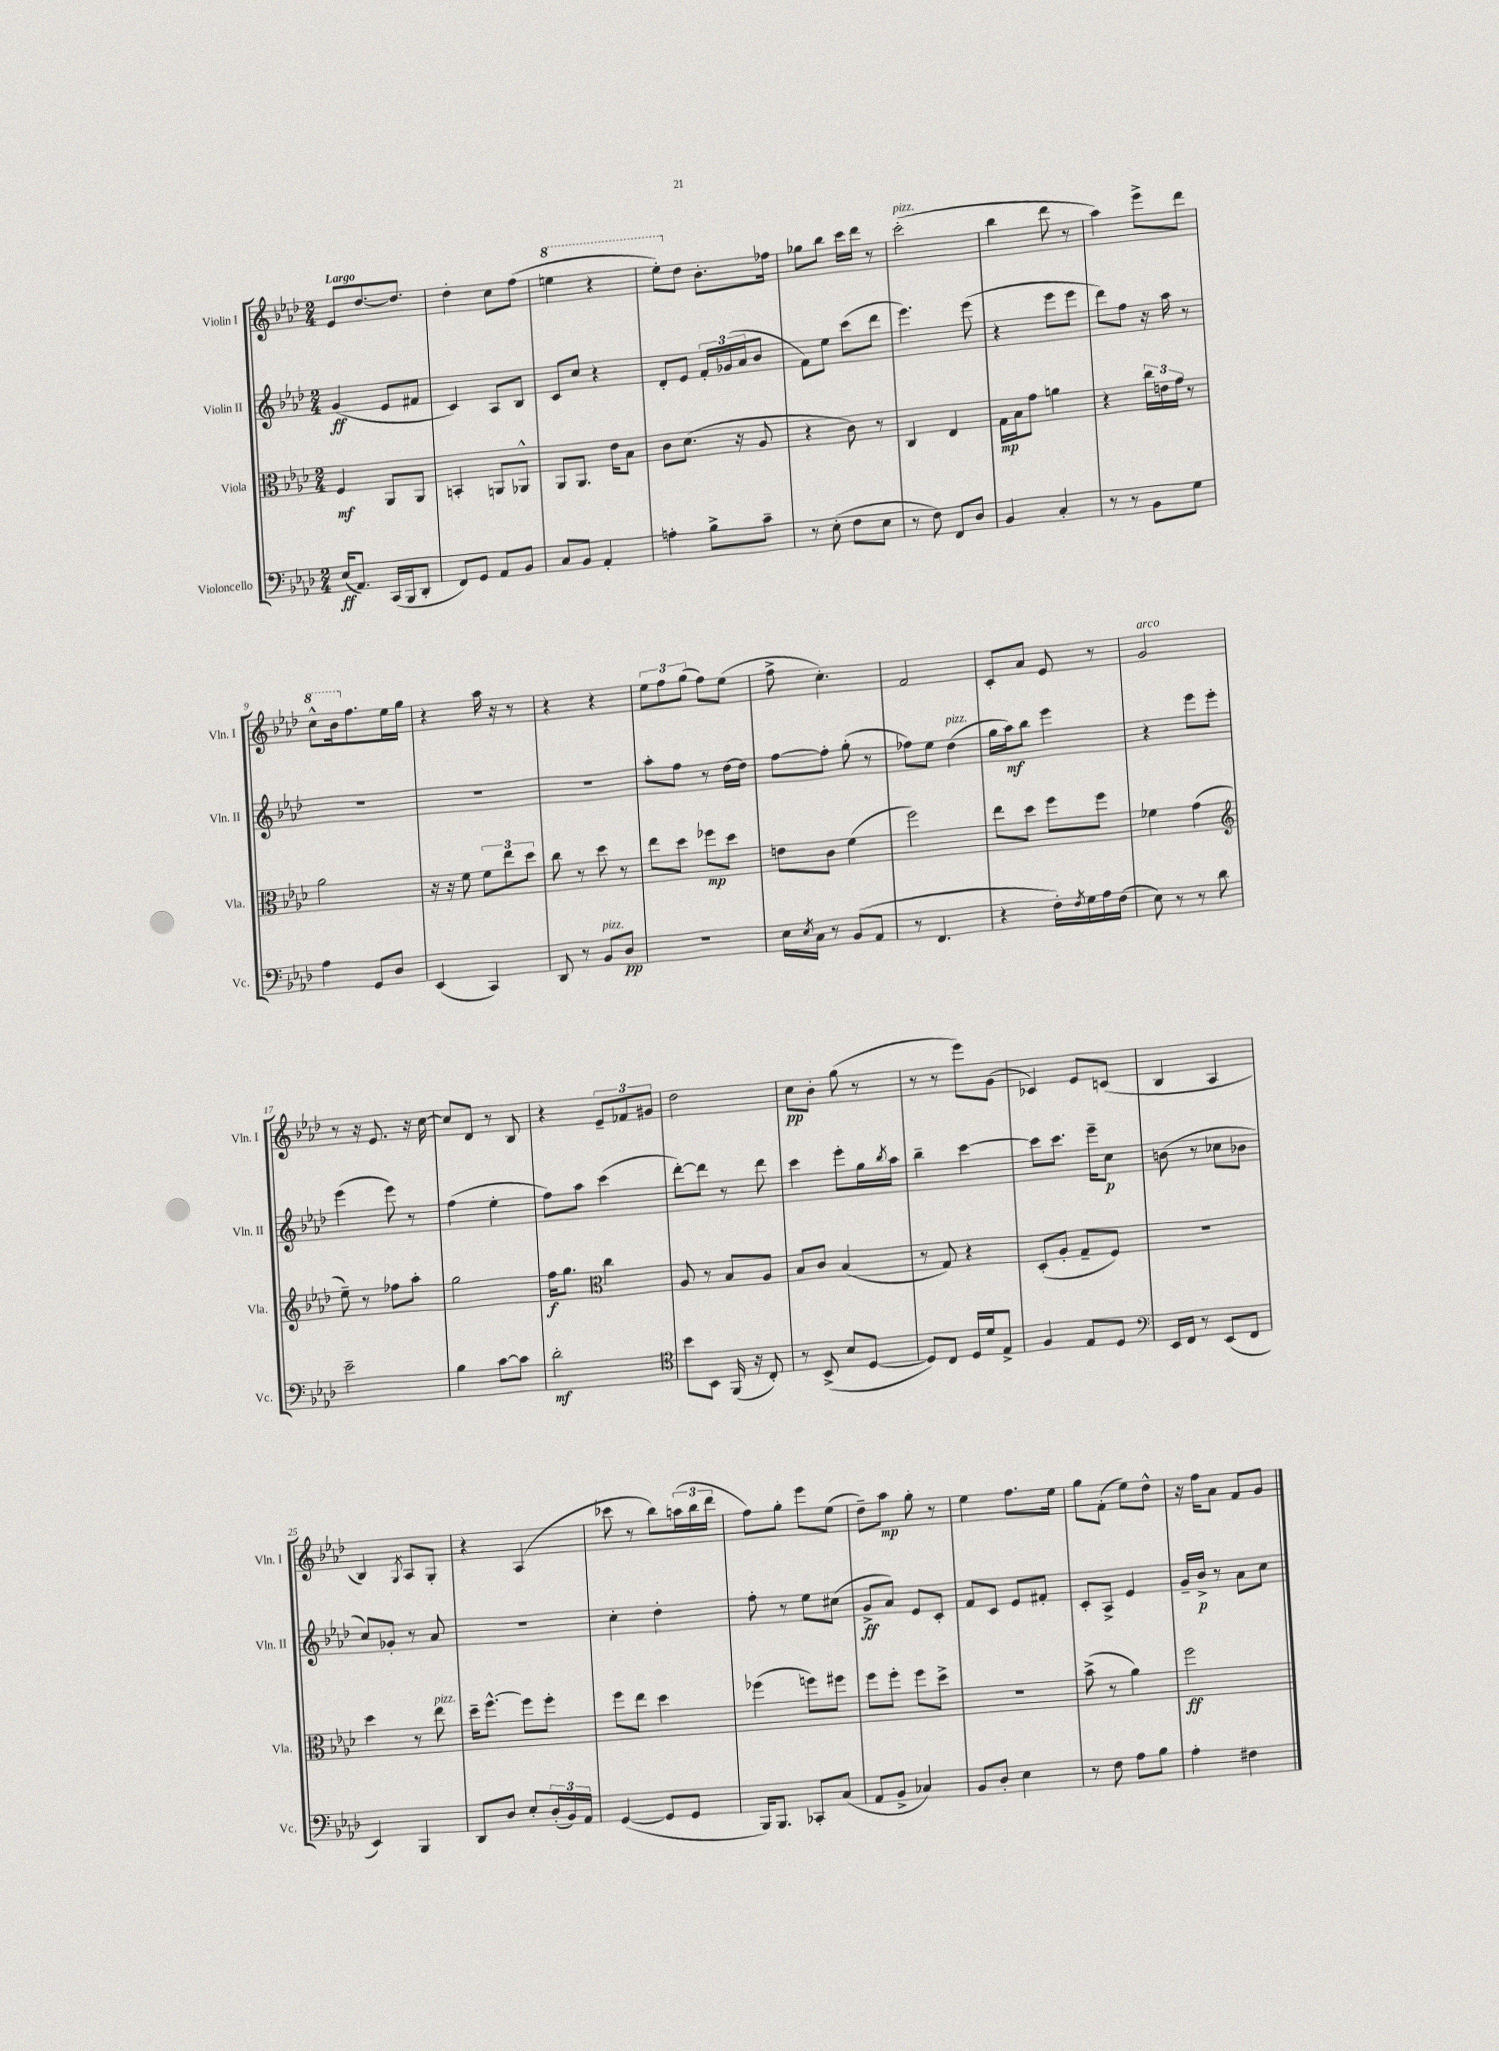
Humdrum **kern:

**kern	**dynam	**kern	**dynam	**kern	**dynam	**kern	**dynam
*part4	*part4	*part3	*part3	*part2	*part2	*part1	*part1
*staff4	*staff4	*staff3	*staff3	*staff2	*staff2	*staff1	*staff1
*I"Violoncello	*	*I"Viola	*	*I"Violin II	*	*I"Violin I	*
*I'Vc.	*	*I'Vla.	*	*I'Vln. II	*	*I'Vln. I	*
*clefF4	*	*clefC3	*	*clefG2	*	*clefG2	*
*k[b-e-a-d-]	*	*k[b-e-a-d-]	*	*k[b-e-a-d-]	*	*k[b-e-a-d-]	*
*M2/4	*	*M2/4	*	*M2/4	*	*M2/4	*
=1	=1	=1	=1	=1	=1	=1	=1
!	!	!	!	!	!	!LO:TX:a:B:t=Largo	!
(16E-/KL	ff	4F/	mf	(4g/	ff	8e-/L	.
8.AA-/J)	.	.	.	.	.	.	.
.	.	.	.	.	.	[8.dd-/	.
(16CC/LL	.	8AA-/L	.	8e-/L	.	.	.
16BBB-/J	.	.	.	.	.	8.dd-/J]	.
8DD-'/J	.	8AA-/J	.	8f#X/J	.	.	.
=2	=2	=2	=2	=2	=2	=2	=2
8FF/L)	.	4BBn'/	.	4c/)	.	4dd-'\	.
8GG/J	.	.	.	.	.	.	.
8AA-/L	.	8AAn/L	.	8A-/L	.	8cc\L	.
8BB-/J	.	8AA-X^^/J	.	8B-/J	.	(8ff\J	.
=3	=3	=3	=3	=3	=3	=3	=3
*	*	*	*	*	*	*8va	*
8C/L	.	8AA-/L	.	8c/L	.	4eeen\	.
8BB-/J	.	8.AA-/J	.	8cc/J	.	.	.
4AA-'/	.	.	.	4r	.	4r	.
.	.	16e-\KL	.	.	.	.	.
.	.	8B-\J	.	.	.	.	.
=4	=4	=4	=4	=4	=4	=4	=4
4An'\	.	8c\L	.	8d-'/L	.	8eee-'\L)	.
*	*	*	*	*	*	*X8va	*
.	.	(8.d-\J	.	8e-/J	.	8dd-\J	.
8B-^\L	.	.	.	24f'/LL	.	8.b-'\L	.
.	.	.	.	(24g-X/	.	.	.
.	.	16r	.	.	.	.	.
.	.	.	.	24a-/J	.	.	.
8c~\J	.	8A-/	.	8b-/J	.	.	.
.	.	.	.	.	.	16ff-X\Jk	.
=5	=5	=5	=5	=5	=5	=5	=5
8r	.	4r	.	8f\L)	.	8gg-X\L	.
(8E-'\	.	.	.	8ee-\J	.	8bb-\J	.
8F\L	.	8c\)	.	(8ccc\L	.	16ccc\LL	.
.	.	.	.	.	.	16ddd-\JJ	.
8E-\J	.	8r	.	8ddd-\J	.	8r	.
=6	=6	=6	=6	=6	=6	=6	=6
!	!	!	!	!	!	!LO:TX:a:i:t=pizz.	!
8r	.	4C/	.	4.eee-\)	.	(2ccc'\	.
8F\)	.	.	.	.	.	.	.
8FF/L	.	4E-/	.	.	.	.	.
8D-/J	.	.	.	(8eee-\	.	.	.
=7	=7	=7	=7	=7	=7	=7	=7
4BB-/	.	16G\LL	mp	4r	.	4bb-\	.
.	.	16B-\J	.	.	.	.	.
.	.	8g\J	.	.	.	.	.
4C'/	.	4an\	.	8eee-\L	.	8ddd-\	.
.	.	.	.	8eee-\J	.	8r	.
=8	=8	=8	=8	=8	=8	=8	=8
8r	.	4r	.	8ddd-\L)	.	4aa-\)	.
8r	.	.	.	8ff\J	.	.	.
8BB-\L	.	24cc\LL	.	16r	.	8eee-^\L	.
.	.	24en\	.	.	.	.	.
.	.	.	.	16aa-\	.	.	.
.	.	24g\JJ	.	.	.	.	.
8G\J	.	8r	.	8r	.	8ddd-\J	.
!!LO:LB:g=z
=9	=9	=9	=9	=9	=9	=9	=9
*	*	*	*	*	*	*8va	*
4A-\	.	2a-\	.	2r	.	8ccc^^\L	.
.	.	.	.	.	.	16bb-\k	.
*	*	*	*	*	*	*X8va	*
.	.	.	.	.	.	8.ff\	.
8GG/L	.	.	.	.	.	.	.
8D-/J	.	.	.	.	.	16ee-\L	.
.	.	.	.	.	.	16gg\JJ	.
=10	=10	=10	=10	=10	=10	=10	=10
(4EE-/	.	16r	.	2r	.	4r	.
.	.	16r	.	.	.	.	.
.	.	8f\	.	.	.	.	.
4CC/)	.	12f\L	.	.	.	16aa-\	.
.	.	.	.	.	.	16r	.
.	.	12ee-\	.	.	.	.	.
.	.	.	.	.	.	8r	.
.	.	12dd-\J	.	.	.	.	.
=11	=11	=11	=11	=11	=11	=11	=11
8DD-/	.	8cc\	.	2r	.	4r	.
8r	.	8r	.	.	.	.	.
!LO:TX:a:i:t=pizz.	!	!	!	!	!	!	!
8BB-/L	.	8dd-\	.	.	.	4r	.
8D-/J	pp	8r	.	.	.	.	.
=12	=12	=12	=12	=12	=12	=12	=12
2r	.	8ee-\L	.	8aa-'\L	.	12ee-\L	.
.	.	.	.	.	.	12ff\	.
.	.	8dd-\J	.	8ff\J	.	.	.
.	.	.	.	.	.	(12gg\J	.
.	.	8ff-X\L	mp	8r	.	8ff\L)	.
.	.	8dd-\J	.	[16dd-\LL	.	(8ee-\J	.
.	.	.	.	16dd-\JJ]	.	.	.
=13	=13	=13	=13	=13	=13	=13	=13
16E-\LL	.	8en\L	.	[8ff\L	.	8ff^\	.
8qE-/	.	.	.	.	.	.	.
16C\JJ	.	.	.	.	.	.	.
8r	.	8c\J	.	8ff'\J]	.	4.cc'\)	.
(8BB-/L	.	(4f\	.	(8gg'\	.	.	.
8AA-/J	.	.	.	8r	.	.	.
=14	=14	=14	=14	=14	=14	=14	=14
8r	.	2ff\)	.	8ff-X\L)	.	2f/	.
4.FF/	.	.	.	8ee-\J	.	.	.
!	!	!	!	!LO:TX:a:i:t=pizz.	!	!	!
.	.	.	.	(4dd-\	.	.	.
=15	=15	=15	=15	=15	=15	=15	=15
4r	.	8ee-\L	.	16gg\LL	.	8c'/L	.
.	.	.	.	16aa-\J)	mf	.	.
.	.	8dd-\J	.	8bb-\J	.	8a-/J	.
16F'\LL)	.	8ff\L	.	4eee-\	.	8e-/	.
8qF/	.	.	.	.	.	.	.
16G\	.	.	.	.	.	.	.
16A-\	.	8ff\J	.	.	.	8r	.
(16F\JJ	.	.	.	.	.	.	.
=16	=16	=16	=16	=16	=16	=16	=16
!	!	!	!	!	!	!LO:TX:a:i:t=arco	!
8E-\)	.	4f-X\	.	4r	.	2g/	.
8r	.	.	.	.	.	.	.
8r	.	(4g\	.	8eee-\L	.	.	.
8d-\	.	.	.	8eee-'\J	.	.	.
!!LO:LB:g=z
=17	=17	=17	=17	=17	=17	=17	=17
*	*	*clefG2	*	*	*	*	*
2e-~\	.	8ee-~\)	.	(4eee-\	.	8r	.
.	.	8r	.	.	.	16r	.
.	.	.	.	.	.	8.e-/	.
.	.	8ff-X\L	.	8eee-\)	.	.	.
.	.	8aa-'\J	.	8r	.	16r	.
.	.	.	.	.	.	[16cc\	.
=18	=18	=18	=18	=18	=18	=18	=18
4B-\	.	2gg\	.	(4ff\	.	8cc/L]	.
.	.	.	.	.	.	8d-/J	.
[8c\L	.	.	.	4ee-'\	.	8r	.
8c\J]	.	.	.	.	.	8B-/	.
=19	=19	=19	=19	=19	=19	=19	=19
2d-'\	mf	16ff\KL	f	8ff\L)	.	4r	.
.	.	8.gg\J	.	.	.	.	.
.	.	.	.	8aa-\J	.	.	.
*	*	*clefC3	*	*	*	*	*
.	.	4cc\	.	(4ccc\	.	12e-~/L	.
.	.	.	.	.	.	12f-X/	.
.	.	.	.	.	.	12g#X/J	.
=20	=20	=20	=20	=20	=20	=20	=20
*clefC4	*	*	*	*	*	*	*
8b-\L	.	8A-/	.	[8ddd-'\L)	.	2dd-\	.
8BB-\J	.	8r	.	8ddd-\J]	.	.	.
(16FF/	.	8B-/L	.	8r	.	.	.
16r	.	.	.	.	.	.	.
8C'/)	.	8A-/J	.	8ddd-\	.	.	.
=21	=21	=21	=21	=21	=21	=21	=21
8r	.	8B-/L	.	4ccc\	.	8cc\L	pp
(8BB-^/	.	8c/J	.	.	.	8b-'\J	.
8B-/L	.	(4B-/	.	8eee-'\L	.	(8gg\	.
[8D-/J	.	.	.	16gg\L	.	8r	.
.	.	.	.	8qbb-/	.	.	.
.	.	.	.	16aa-\JJ	.	.	.
=22	=22	=22	=22	=22	=22	=22	=22
8D-/L])	.	8r	.	4bb-~\	.	8r	.
8C/J	.	8G/)	.	.	.	8r	.
16D-/LL	.	4r	.	[4ccc\	.	8eee-\L)	.
16d-/J	.	.	.	.	.	.	.
8E-^/J	.	.	.	.	.	(8g\J	.
=23	=23	=23	=23	=23	=23	=23	=23
4F/	.	(8D-'/L	.	8ccc\L]	.	4c-X/)	.
.	.	8A-'/J	.	8.ccc\J	.	.	.
8E-/L	.	8G~/L	.	.	.	8e-/L	.
.	.	.	.	16eee-~\KL	.	.	.
8D-/J	.	8F/J)	.	8cc\J	p	(8cn/J	.
=24	=24	=24	=24	=24	=24	=24	=24
*clefF4	*	*	*	*	*	*	*
16EE-/LL	.	2r	.	(8bn\	.	4B-/	.
16FF/JJ	.	.	.	.	.	.	.
8r	.	.	.	8r	.	.	.
(8EE-/L	.	.	.	8cc-X\L	.	4A-/	.
8FF/J	.	.	.	8b-X\J	.	.	.
!!LO:LB:g=z
=25	=25	=25	=25	=25	=25	=25	=25
4EE-/)	.	4dd-\	.	8cc/L)	.	4B-/)	.
.	.	.	.	8g-X'/J	.	.	.
.	.	.	.	.	.	8qG/	.
4BBB-/	.	8r	.	8r	.	8A-/L	.
!	!	!LO:TX:a:i:t=pizz.	!	!	!	!	!
.	.	8ee-\	.	8a-/	.	8G'/J	.
=26	=26	=26	=26	=26	=26	=26	=26
8DD-/L	.	16dd-~\KL	.	2r	.	4r	.
.	.	[8.ff^^\J	.	.	.	.	.
8D-/J	.	.	.	.	.	.	.
8E-'/L	.	8ff\L]	.	.	.	(4A-/	.
(24D-'/L	.	8ff'\J	.	.	.	.	.
24BB-/)	.	.	.	.	.	.	.
24AA-/JJ	.	.	.	.	.	.	.
=27	=27	=27	=27	=27	=27	=27	=27
([4GG/	.	8ff\L	.	4cc'\	.	8ccc-X\	.
.	.	8ee-\J	.	.	.	8r	.
8GG/L]	.	4dd-\	.	4dd-'\	.	8bb-\L)	.
8GG/J	.	.	.	.	.	(24aan\L	.
.	.	.	.	.	.	24bb-\	.
.	.	.	.	.	.	24ddd-\JJ	.
=28	=28	=28	=28	=28	=28	=28	=28
16BBB-/KL)	.	(4ff-X\	.	8ff'\	.	8ff\L)	.
8.BBB-/J	.	.	.	.	.	.	.
.	.	.	.	8r	.	8gg'\J	.
8CC-X'/L	.	8ffn\L)	.	8ee-\L	.	8eee-\L	.
(8C/J	.	8ff#X\J	.	(8cc#X\J	.	(8ee-\J	.
=29	=29	=29	=29	=29	=29	=29	=29
8AA-/L	.	8ff\L	.	8g^/L	ff	8dd-~\L)	.
8BB-^/J	.	8ff'\J	.	8a-/J)	.	8aa-\J	mp
4C-X/)	.	8ff\L	.	8e-/L	.	8gg'\	.
.	.	8dd-^\J	.	8c'/J	.	8r	.
=30	=30	=30	=30	=30	=30	=30	=30
8BB-/L	.	2r	.	8f/L	.	4ee-\	.
8D-'/J	.	.	.	8c/J	.	.	.
4E-\	.	.	.	8e-/L	.	8.ff\L	.
.	.	.	.	8f#X'/J	.	.	.
.	.	.	.	.	.	16ee-\Jk	.
=31	=31	=31	=31	=31	=31	=31	=31
8r	.	(8b-^\	.	8c'/L	.	8gg\L	.
8F\	.	8r	.	8A-^/J	.	(8f'\J	.
8A-\L	.	4a-\)	.	4e-/	.	8ee-\L)	.
8B-\J	.	.	.	.	.	8dd-^^\J	.
=32	=32	=32	=32	=32	=32	=32	=32
4A-'\	.	2ff\	ff	16g~/LL	.	16r	.
.	.	.	.	16b-^/JJ	p	16ff\KL	.
.	.	.	.	8r	.	8a-\J	.
4F#X\	.	.	.	8a-\L	.	8f/L	.
.	.	.	.	8cc\J	.	8g/J	.
==	==	==	==	==	==	==	==
*-	*-	*-	*-	*-	*-	*-	*-
